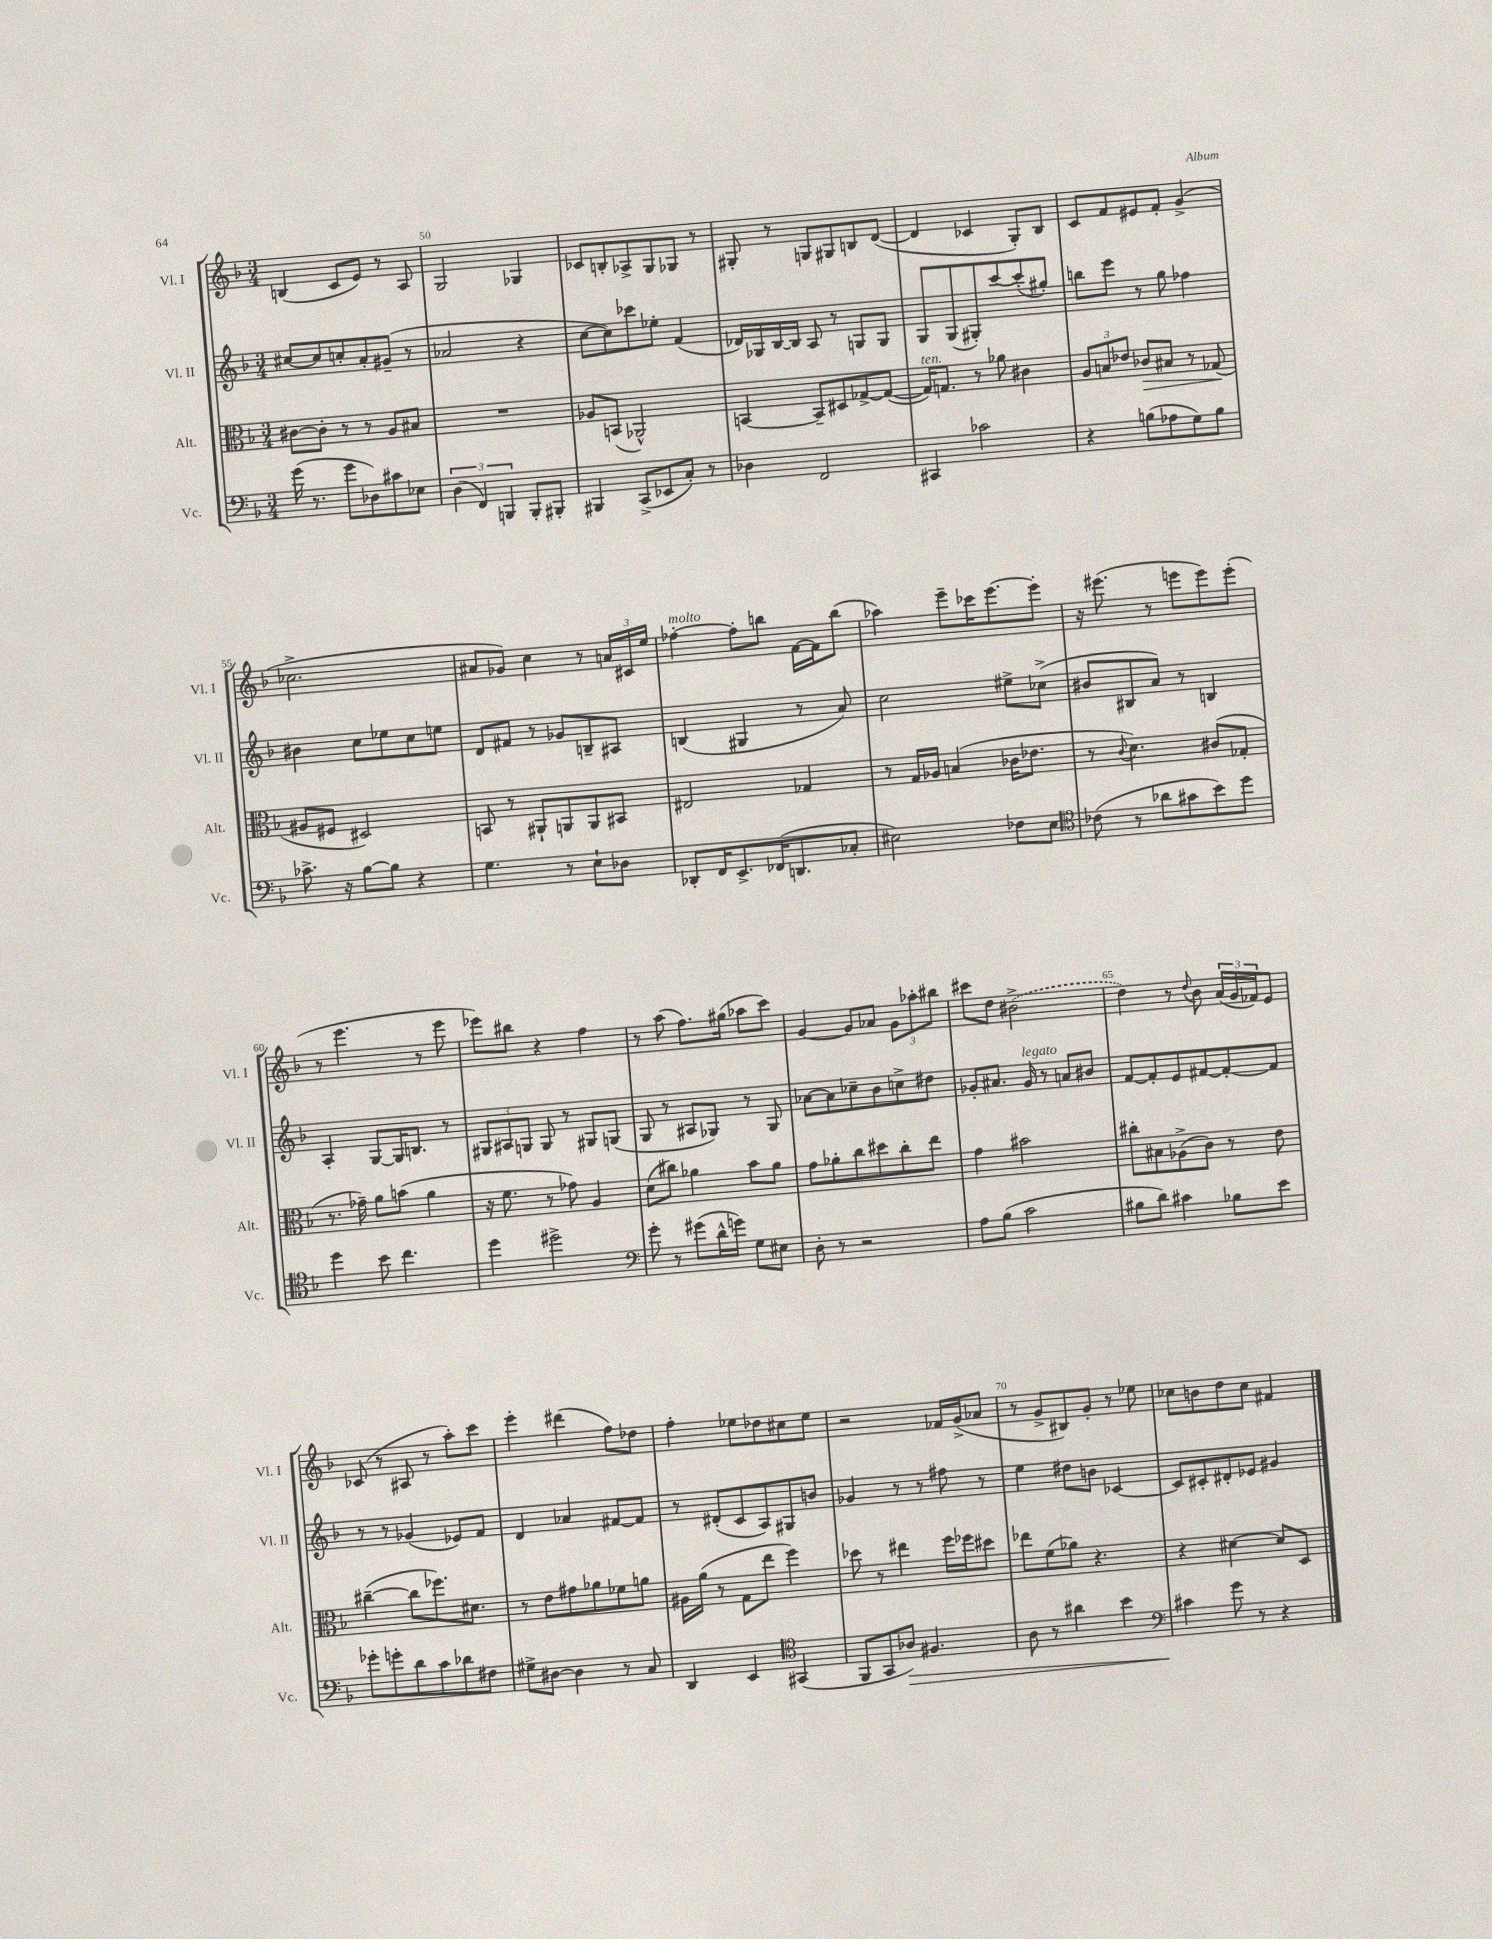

**kern	**kern	**kern	**kern
*staff4	*staff3	*staff2	*staff1
*clefF4	*clefC3	*clefG2	*clefG2
*k[b-]	*k[b-]	*k[b-]	*k[b-]
*M3/4	*M3/4	*M3/4	*M3/4
(16g	[8c#	[8cc#	(4B
8.r	.	.	.
.	8c#']	8cc#]	.
8g	8r	8cc'	8c
8D-)	8r	8a'	8e)
8c#	8A	(8g#~	8r
8E-	8B#	8r	8A
=	=	=	=
(6D	2.r	2a-	2G
6FF)	.	.	.
6BBB	.	.	.
8BBB'	.	4r	4G-
8BBB#'	.	.	.
=	=	=	=
4BBB#	8A-	[8cc	8c-
.	(8BB	8cc])	8B'
(8CC^	2AA-^^)	8ccc-	8A-^
8EE-	.	8ee-'	8G
8C')	.	(4f	8G-
8r	.	.	8r
=	=	=	=
4D-	[4BB	16d-)	8G#'
.	.	16G-	.
.	.	[16B-	8r
.	.	16B-]	.
2FF	8BB~]	8A	8G
.	8D#	8r	8G#
.	[8G-^	8G	8B
.	(8G-_	8G	([8d
=	=	=	=
4CC#	16G-])	8G	4d]
.	8.G	.	.
.	.	(8G	.
2c-	8r	8G#')	4c-
.	8a-	[8ccc	.
.	4c#	(8ccc']	8G')
.	.	8gg#')	8B-
=	=	=	=
4r	12A	8bb	8c
.	12B	.	.
.	.	8eee	8f
.	12e-	.	.
(8B	8c-	8r	8e#
8A-	8B#	8gg	8f'
8G)	8r	4ff-	(4g^
8B	(8G-	.	.
=	=	=	=
8.c-^	8A#	4b#	2.cc-^
.	8F#	.	.
16r	.	.	.
[8B-	2D#)	8cc	.
8B-]	.	8ee-	.
4r	.	8cc	.
.	.	8ee	.
=	=	=	=
4.G	8BB	8d	8a#
.	8r	8f#	8g-)
.	8AA#`	8r	4cc
8r	8AA	8g-	.
8E`	8AA	8B~	8r
8D-	8BB#	8A#	24a
.	.	.	24c#
.	.	.	24ee
=	=	=	=
8DD-'	2E#	(4B	[4ff-'
16FF	.	.	.
8.EE^	.	.	.
.	.	4G#	8ff-']
(16FF-	.	.	8bb
8.DD	.	.	.
.	4G-	8r	[16f
.	.	.	16f]
8C-'	.	8a)	(8bb
=	=	=	=
2E#)	8r	2cc	4aa-)
.	16G	.	.
.	16A-	.	.
.	(4B	.	8eee~
.	.	.	16ccc-
.	.	.	[8.eee
8F-	16c-	8ee#^	.
.	8.e-	.	.
8E#	.	(8cc-^	8eee']
=	=	=	=
*clefC4	*	*	*
(8c-	8r	8b#	16r
.	.	.	(8.eee#
.	8qqc	.	.
8r	4.d)	8B#	.
8a-	.	8a)	8r
8g#	.	8r	8eee
8b-)	(8c#	4B	8eee)
8dd	8G-'	.	(8eee'
=	=	=	=
4dd	8.r	4A'	8r
.	.	.	4.eee
.	16g-~)	.	.
8b-	8a	[8G	.
4.cc	(8b	16G]	.
.	.	8.B	.
.	4a	.	8r
.	.	8r	8eee
=	=	=	=
4dd	16r	12G#	8eee-)
.	8.f	.	.
.	.	12A#	.
.	.	.	8bb#
.	.	12G	.
2dd#^	8r	8G	4r
.	8g-)	8r	.
.	4A	8G#	4ff
.	.	(8G	.
=	=	=	=
*clefF4	*	*	*
8g'	(8d	8G	8r
8r	8cc#)	8r	(8aa
(8g#	4a-	8A#	8.ff)
16d^^	.	8G-)	.
16g)	.	.	(16gg#
8G	8b-	8r	8aa-
8E#	8a-	8G-	8ccc)
=	=	=	=
8D'	8g	[8a-	[4g
8r	8a-'	8a-]	.
2r	8cc	8cc-~	8g]
.	8dd#	8b-	8a-
.	8cc'	8cc^	12g
.	.	.	12aa-'
.	8ee	8dd#	.
.	.	.	12bb#
=	=	=	=
8A	4g	8g-'	8ccc#
(8B-	.	8.a#	8dd
2c	2b#	.	(2b#^
.	.	16g-	.
.	.	8r	.
.	.	8a	.
.	.	8b#	.
=	=	=	=
8B#	8cc#'	[8f	4dd)
8d)	8B#	8f']	.
4c#	(8A-^	8e	8r
.	.	.	8qqdd
.	8c)	[8f#	8b-
8B-	8r	8f#'_	(24a
.	.	.	24g
.	.	.	24f-)
8e	8e	8f#]	8e
=	=	=	=
8g-'	([4cc#~	8r	(8c-
8g'	.	8r	8r
8d	8cc#]	(4g-	8A#
8c	8.ff-)	.	8r
8d-	.	8e-)	8aa')
.	8.d#	.	.
8F#	.	8f	8ccc
=	=	=	=
8G#^	8r	4d	4eee'
[8D#	8e	.	.
4D#]	8g#	4a-	(4ddd#
.	8a-	.	.
8r	8f-	[8f#	8ff)
8C	8a	8f#]	8dd-
=	=	=	=
4DD	16A#	8r	4ff'
.	(16a	.	.
.	8r	(8d#'	.
4EE	8G	8c	8ee-
.	8ee	8A)	8dd-
*clefC4	*	*	*
(4GG#	4ff)	8G#	8cc#
.	.	8b	8ee-
=	=	=	=
8FF	8dd-	4g-	2r
8GG	8r	.	.
8A-)	4ee#	8r	.
4.F#	.	8r	.
.	16ff	8ff#	16f-
.	16ff-	.	(16g^
.	8dd#	8r	8a-
=	=	=	=
8A	8ee-	4ee	8r
8r	(8f	.	8g^
4a#	8a-)	8dd#	8B#)
.	4.r	8b	8g'
4b-	.	[4c-	8r
.	.	.	8ee-
=	=	=	=
*clefF4	*	*	*
4c#	4r	8c-]	8cc-
.	.	8c#'	8b
8g	[4d#	8d#'	8dd
8r	.	8e-	8cc-
4r	8d#]	4g#	4f#
.	8D	.	.
==	==	==	==
*-	*-	*-	*-
